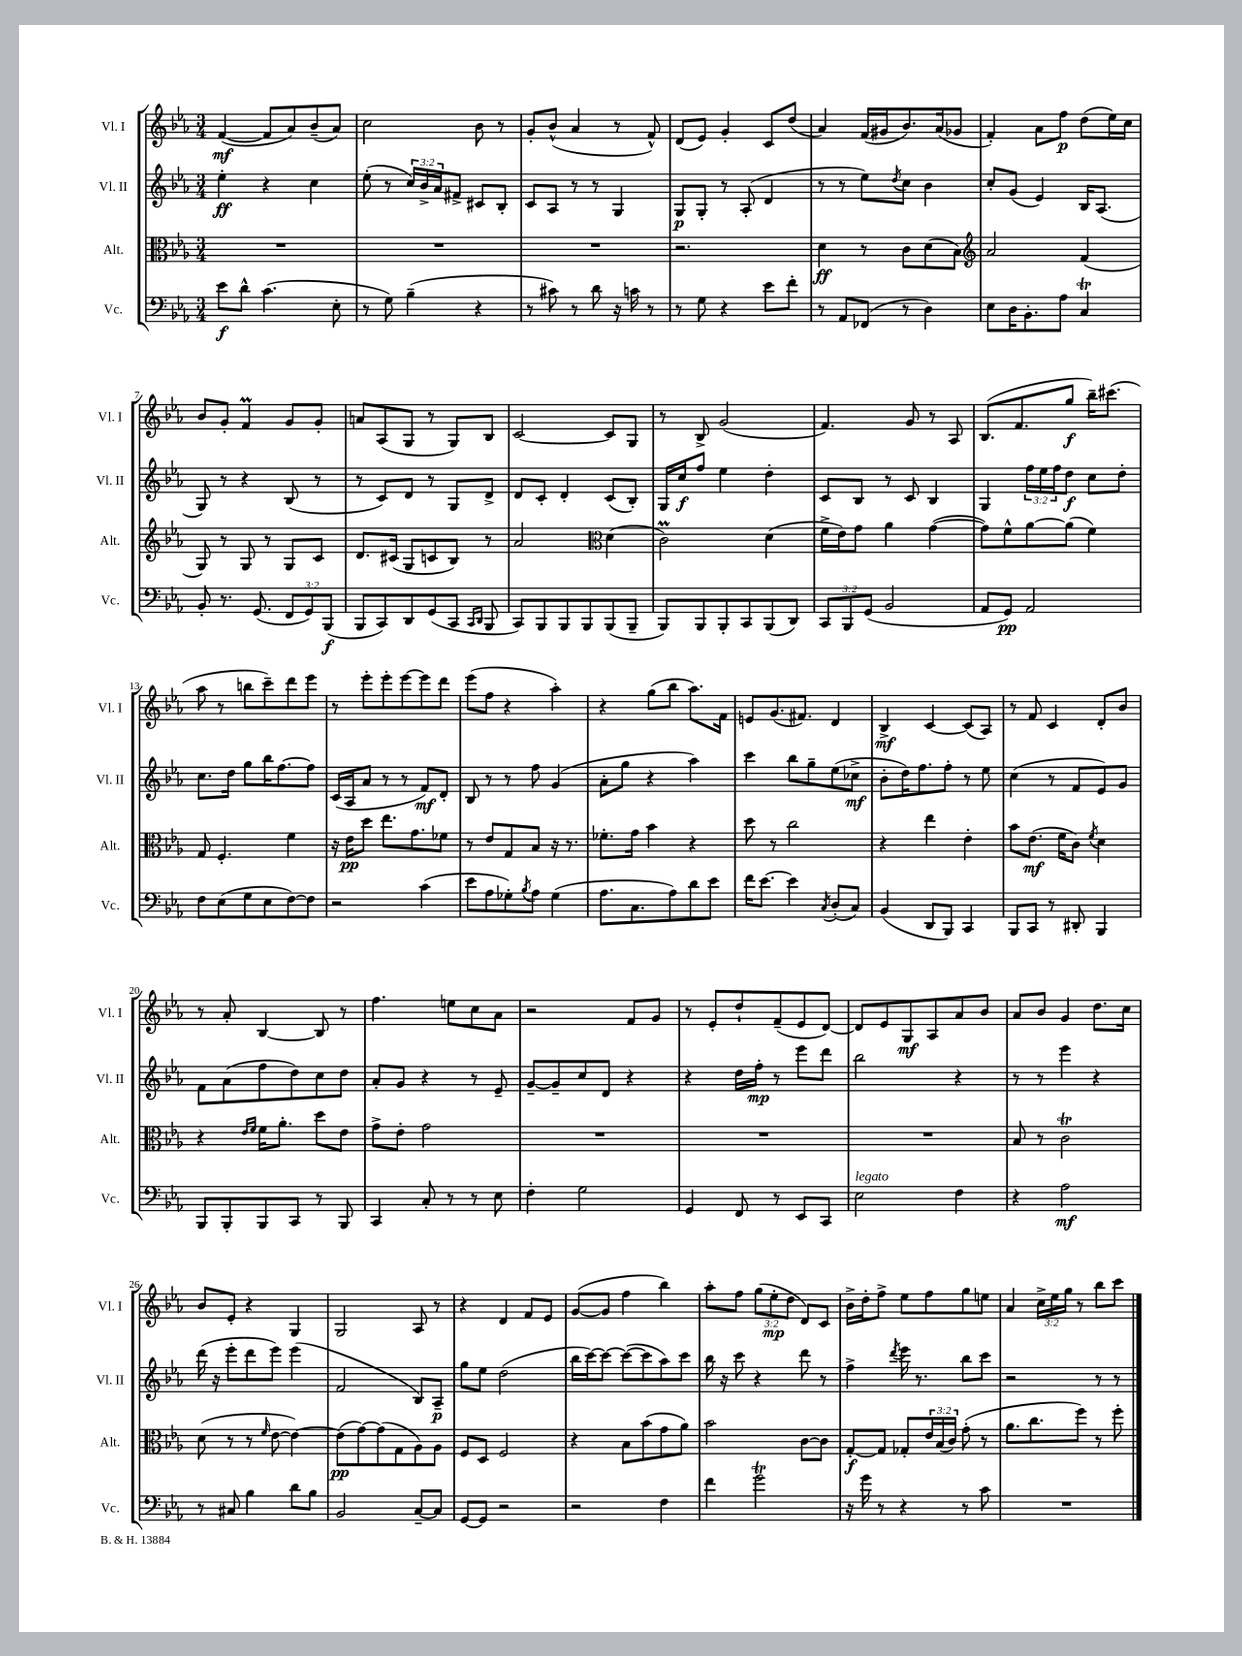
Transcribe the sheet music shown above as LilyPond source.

<<
\new StaffGroup <<
\new Staff = "s0" \with { instrumentName = "Vl. I" shortInstrumentName = "Vl. I" } {
    \clef treble \key ees \major \numericTimeSignature \time 3/4 \override Staff.TupletNumber.text = #tuplet-number::calc-fraction-text
    f'4~\mf( f'8 aes'8) bes'8--( aes'8) |
    c''2 bes'8 r8 |
    g'8-. bes'8-^( aes'4 r8 f'8-^) |
    d'8( ees'8) g'4-. c'8 d''8( |
    aes'4) f'16( gis'16 bes'8.) aes'16( ges'8 |
    f'4-.) aes'8 f''8\p d''8( ees''16) c''16 |
    bes'8 g'8-. f'4\prall g'8 g'8-. |
    a'8 aes8( g8 r8 g8) bes8 |
    c'2~ c'8 g8 |
    r8 bes8-> g'2( |
    f'4.) g'8 r8 aes8 |
    bes8.( f'8. g''8\f bes''16--) cis'''8.( |
    aes''8 r8 b''8 c'''8--) d'''8 ees'''8 |
    r8 ees'''8-. ees'''8-. ees'''8~ ees'''8 d'''8 |
    ees'''8( f''8 r4 aes''4-.) |
    r4 g''8( bes''8 aes''8.) f'16 |
    e'8 g'8.( fis'8.) d'4 |
    bes4->\mf c'4~ c'8( aes8) |
    r8 f'8 c'4 d'8-. bes'8 |
    r8 aes'8-. bes4~ bes8 r8 |
    f''4. e''8 c''8 aes'8 |
    r2 f'8 g'8 |
    r8 ees'8-. d''8-! f'8--( ees'8 d'8~) |
    d'8 ees'8 g8\mf aes8 aes'8 bes'8 |
    aes'8 bes'8 g'4 d''8. c''16 |
    bes'8 ees'8-. r4 g4 |
    g2 aes8 r8 |
    r4 d'4 f'8 ees'8 |
    g'8~( g'8 f''4 bes''4) |
    aes''8-. f''8 \tuplet 3/2 { g''8( ees''8-.\mp d''8 } d'8) c'8 |
    bes'16-> d''16-. f''8-> ees''8 f''8 g''8 e''8 |
    aes'4 \tuplet 3/2 { c''16-> ees''16 g''16 } r8 bes''8 c'''8 \bar "|." |
}
\new Staff = "s1" \with { instrumentName = "Vl. II" shortInstrumentName = "Vl. II" } {
    \clef treble \key ees \major \numericTimeSignature \time 3/4 \override Staff.TupletNumber.text = #tuplet-number::calc-fraction-text
    ees''4-.\ff r4 c''4 |
    ees''8-.( r8 \tuplet 3/2 { c''16) bes'16-> aes'16 } fis'8-> cis'8 bes8-. |
    c'8 aes8 r8 r8 g4 |
    g8\p g8-. r8 aes8-.( d'4 |
    r8 r8 ees''8) \acciaccatura { d''8 } c''8 bes'4 |
    c''8-. g'8( ees'4) bes16 aes8.( |
    g8) r8 r4 bes8( r8 |
    r8 c'8) d'8 r8 g8 d'8-> |
    d'8 c'8-. d'4-. c'8( bes8-.) |
    g16 c''16\f f''8 ees''4 d''4-. |
    c'8 bes8 r8 c'8 bes4 |
    g4 \tuplet 3/2 { f''16 ees''16 f''16 } d''8\f c''8 d''8-. |
    c''8. d''16 g''8 bes''16 f''8.~ f''8 |
    c'16( aes16 aes'8 r8 r8 f'8\mf) d'8-. |
    bes8 r8 r8 f''8 g'4( |
    aes'8-. g''8 r4 aes''4) |
    c'''4 bes''8 g''8-- ees''8( ces''8->\mf |
    bes'8-. d''16) f''8. f''8-. r8 ees''8 |
    c''4( r8 f'8 ees'8) g'8 |
    f'8 aes'8( f''8 d''8) c''8 d''8 |
    aes'8-. g'8 r4 r8 ees'8-- |
    g'8~-- g'8-- c''8 d'8 r4 |
    r4 d''16 f''16-.\mp r8 ees'''8 d'''8 |
    bes''2 r4 |
    r8 r8 ees'''4 r4 |
    d'''16( r16 ees'''8-. d'''8 ees'''8) ees'''4( |
    f'2 bes8) aes8--\p |
    g''8 ees''8 d''2( |
    bes''16 c'''16~) c'''8~ c'''8~( c'''8 aes''8) c'''8 |
    bes''16 r16 c'''8 r4 d'''8 r8 |
    f''4-> \acciaccatura { d'''8 } ees'''16 r8. bes''8 c'''8 |
    r2 r8 r8 \bar "|." |
}
\new Staff = "s2" \with { instrumentName = "Alt." shortInstrumentName = "Alt." } {
    \clef alto \key ees \major \numericTimeSignature \time 3/4 \override Staff.TupletNumber.text = #tuplet-number::calc-fraction-text
    R2. |
    R2. |
    R2. |
    r2. |
    d'4\ff r8 c'8 d'8( bes8) |
    \clef treble aes'2 f'4( |
    g8) r8 g8 r8 g8 c'8 |
    d'8. cis'16( g8 c'8 bes8) r8 |
    aes'2 \clef alto d'4( |
    c'2\prall) d'4( |
    f'16-> ees'16) g'8 aes'4 g'4~( |
    g'8) f'8-^ aes'8~ aes'8( f'4) |
    g8 f4.-. f'4 |
    r16 ees'16\pp d''8 ees''8. g'8. fes'8 |
    r8 ees'8 g8 bes8 r16 r8. |
    fes'8.-. g'16 bes'4 r4 |
    d''8 r8 c''2 |
    r4 ees''4 ees'4-. |
    bes'8 ees'8.\mf( f'16 c'8) \acciaccatura { f'8 } d'4 |
    r4 \grace { ees'16 f'16 } f'16 aes'8.-. d''8 ees'8 |
    g'8-> ees'8-. g'2 |
    R2. |
    R2. |
    R2. |
    bes8 r8 c'2\trill |
    d'8( r8 r8 \grace { f'16 } ees'8~ ees'4~) |
    ees'8\pp( g'8~) g'8( g8 aes8) aes8 |
    f8 d8 f2 |
    r4 bes8 bes'8( g'8 aes'8) |
    bes'2 c'8~ c'8 |
    g8~-.\f g8 ges8-. \tuplet 3/2 { ees'16 bes16( c'16) } g'8-.( r8 |
    aes'8. c''8. f''8) r8 f''8-. \bar "|." |
}
\new Staff = "s3" \with { instrumentName = "Vc." shortInstrumentName = "Vc." } {
    \clef bass \key ees \major \numericTimeSignature \time 3/4 \override Staff.TupletNumber.text = #tuplet-number::calc-fraction-text
    ees'8\f d'8-^ c'4.( ees8-. |
    r8 g8) bes4--( r4 |
    r8 cis'8) r8 d'8 r16 c'16 r8 |
    r8 g8 r4 ees'8 f'8-. |
    r8 aes,8 fes,8( r8 d4) |
    ees8 d16 bes,8.-. aes8 c4\trill |
    bes,8-. r8. g,8.( \tuplet 3/2 { f,8 g,8) bes,,8\f( } |
    bes,,8 c,8) d,8 g,8( c,8 \grace { c,16 d,16 } bes,,8 |
    c,8) bes,,8 bes,,8 bes,,8 bes,,8( bes,,8-- |
    bes,,8) bes,,8 bes,,8-. c,8 bes,,8( d,8) |
    \tuplet 3/2 { c,8 bes,,8 g,8( } bes,2 |
    aes,8 g,8\pp) aes,2 |
    f8 ees8( g8 ees8 f8~) f8 |
    r2 c'4( |
    ees'8 aes8 ges8-.) \acciaccatura { bes8 } aes8 ges4( |
    aes8. c8. aes8) d'8 ees'8 |
    f'16 ees'8.~ ees'4 \acciaccatura { c8 } d8-.( c8) |
    bes,4( d,8 bes,,8) c,4 |
    bes,,8 c,8 r8 dis,8-. bes,,4 |
    bes,,8 bes,,8-. bes,,8 c,8 r8 bes,,8 |
    c,4 c8-. r8 r8 ees8 |
    f4-. g2 |
    g,4 f,8 r8 ees,8 c,8 |
    ees2^\markup { \italic "legato" } f4 |
    r4 aes2\mf |
    r8 cis8 bes4 d'8 bes8 |
    bes,2 c8~-- c8 |
    g,8~ g,8 r2 |
    r2 f4 |
    f'4 g'2\trill |
    r16 g'16 r8 r4 r8 c'8 |
    R2. \bar "|." |
}
>>
>>
